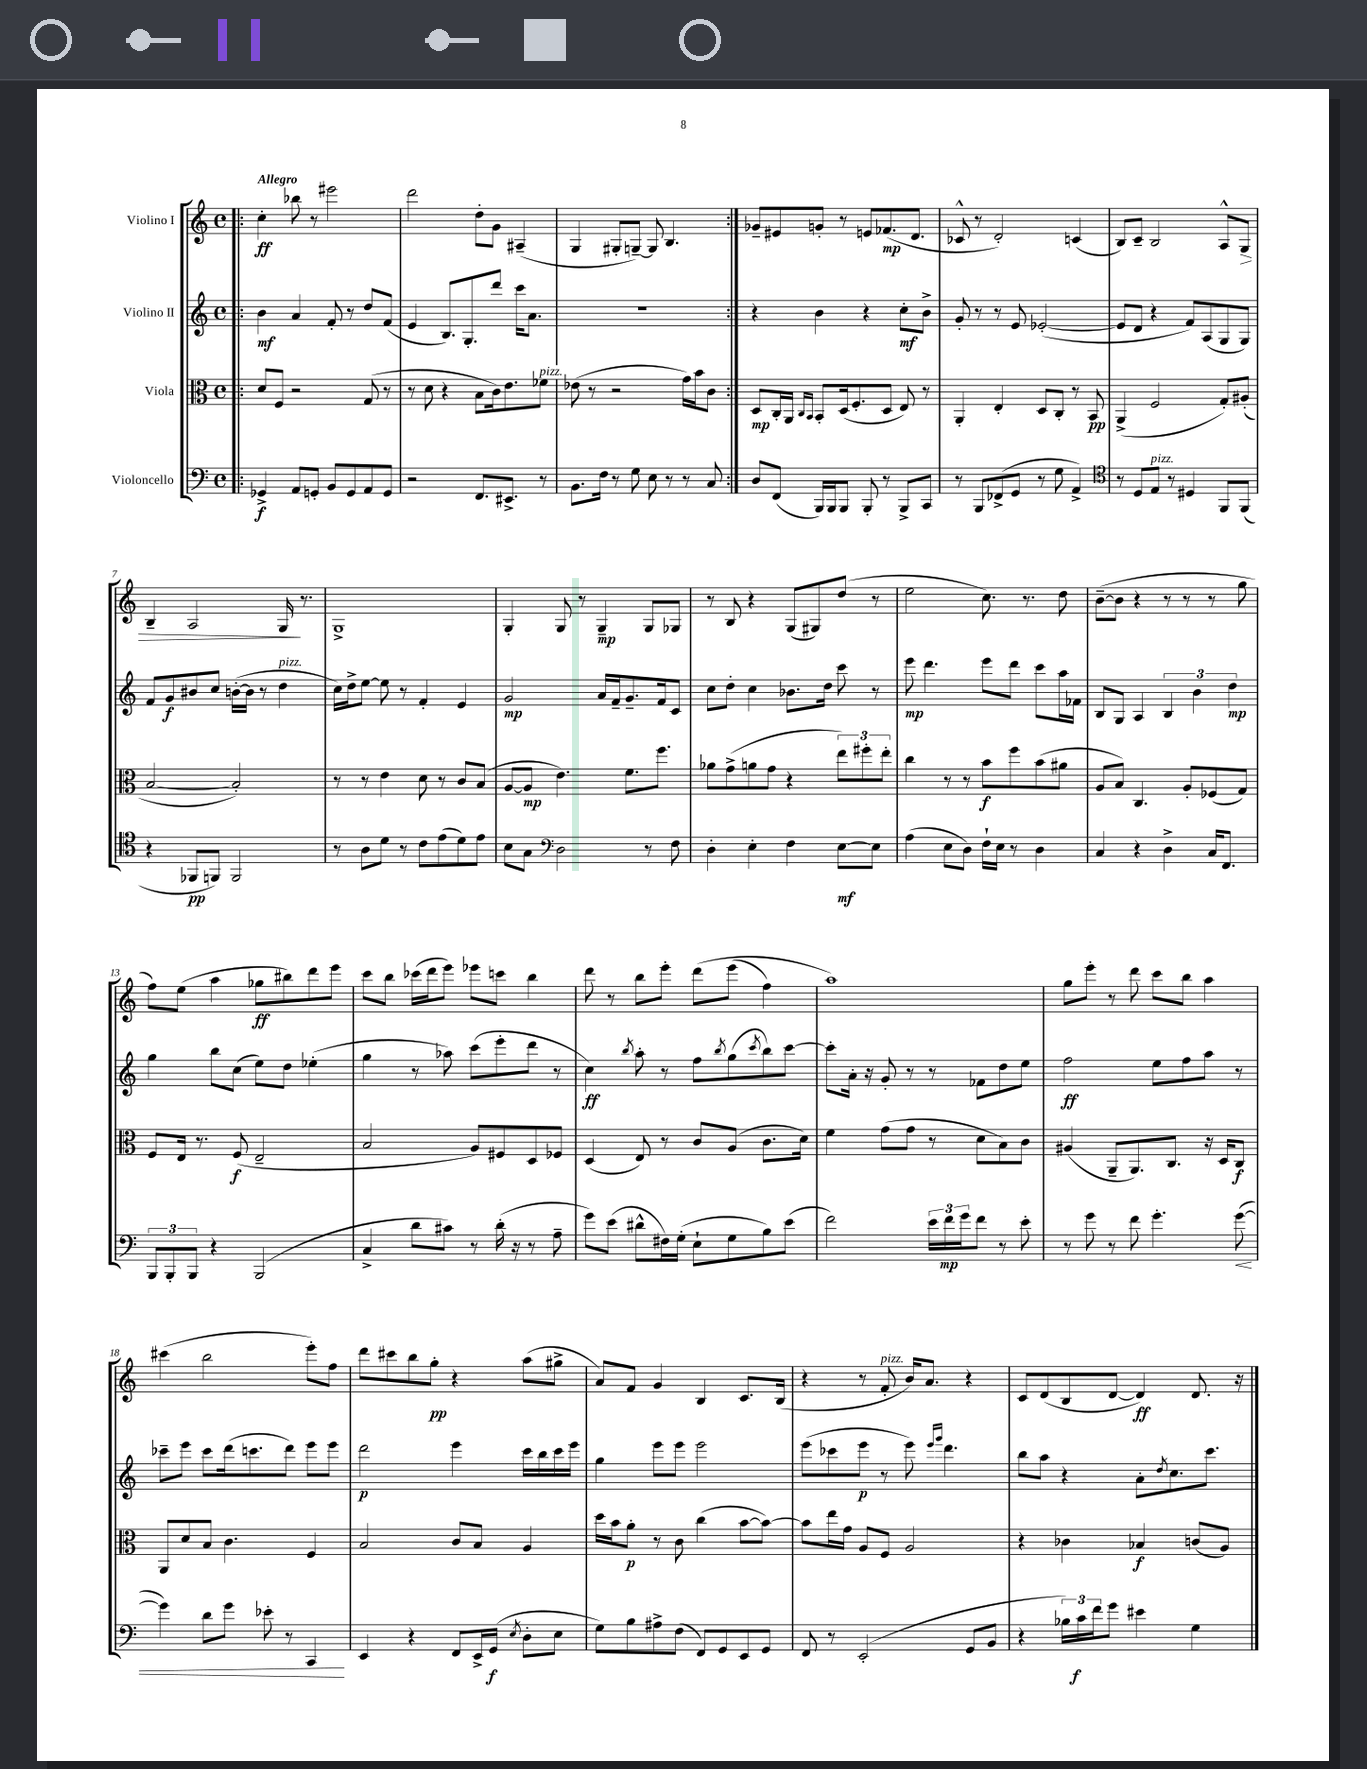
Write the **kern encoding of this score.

**kern	**dynam	**kern	**dynam	**kern	**dynam	**kern	**dynam
*part4	*part4	*part3	*part3	*part2	*part2	*part1	*part1
*staff4	*staff4	*staff3	*staff3	*staff2	*staff2	*staff1	*staff1
*I"Violoncello	*	*I"Viola	*	*I"Violino II	*	*I"Violino I	*
*clefF4	*	*clefC3	*	*clefG2	*	*clefG2	*
*k[]	*	*k[]	*	*k[]	*	*k[]	*
*M4/4	*	*M4/4	*	*M4/4	*	*M4/4	*
*met(c)	*	*met(c)	*	*met(c)	*	*met(c)	*
=1!|:	=1!|:	=1!|:	=1!|:	=1!|:	=1!|:	=1!|:	=1!|:
!	!	!	!	!	!	!LO:TX:a:B:t=Allegro	!
4GG-X^/	f	8d/L	.	4b\	mf	4cc'\	ff
.	.	8F/J	.	.	.	.	.
8AA/L	.	2r	.	4a/	.	8bb-X\	.
8GGn'/J	.	.	.	.	.	8r	.
8BB/L	.	.	.	8f'/	.	2eee#X\	.
8GG/	.	.	.	8r	.	.	.
8AA/	.	(8G/	.	8dd/L	.	.	.
8GG/J	.	8r	.	(8f/J	.	.	.
=2	=2	=2	=2	=2	=2	=2	=2
2r	.	8r	.	4e/	.	2ddd\	.
.	.	8d\	.	.	.	.	.
.	.	4r	.	8.B/L)	.	.	.
.	.	.	.	8.G'/	.	.	.
8.FF/L	.	8B\L	.	.	.	8dd'\L	.
.	.	16c\k)	.	8ddd/J	.	8g\J	.
8.EE#X^/J	.	8.e\	.	.	.	.	.
.	.	.	.	16ccc\KL	.	(4A#X~/	.
.	.	.	.	8.a\J	.	.	.
!	!	!LO:TX:a:i:t=pizz.	!	!	!	!	!
8r	.	8f-X\J	.	.	.	.	.
=3	=3	=3	=3	=3	=3	=3	=3
8.BB\L	.	(8e-X\	.	1r	.	4G/	.
.	.	8r	.	.	.	.	.
16F\Jk	.	.	.	.	.	.	.
8r	.	2r	.	.	.	8G#X'/L	.
8G\	.	.	.	.	.	[8Gn~/J)	.
8E\	.	.	.	.	.	8G/]	.
8r	.	.	.	.	.	4.B/	.
8r	.	16g\LL)	.	.	.	.	.
.	.	16b\J	.	.	.	.	.
8C/	.	8c\J	.	.	.	.	.
=4:|!	=4:|!	=4:|!	=4:|!	=4:|!	=4:|!	=4:|!	=4:|!
8D/L	.	8D/L	mp	4r	.	8g-X~/L	.
(8FF/J	.	16C'/L	.	.	.	8e#X/	.
.	.	16AA/JJ	.	.	.	.	.
.	.	16qqC/LL	.	.	.	.	.
.	.	16qqBB/JJ	.	.	.	.	.
16BBB/LL)	.	8BB'/L	.	4b\	.	8gn'/J	.
16BBB/J	.	.	.	.	.	.	.
8BBB/J	.	(16D/k	.	.	.	8r	.
.	.	8.F'/	.	.	.	.	.
8BBB'/	.	.	.	4r	.	8en/L	.
8r	.	8D/J	.	.	.	(8.f-X/	mp
8BBB^/L	.	8E/)	.	8cc'\L	mf	.	.
.	.	.	.	.	.	8.d/J	.
8CC/J	.	8r	.	8b^\J	.	.	.
=5	=5	=5	=5	=5	=5	=5	=5
8r	.	4AA'/	.	8g'/	.	8c-X^^/	.
8BBB/L	.	.	.	8r	.	8r	.
(8FF-X^/	.	4E'/	.	8r	.	2d'/)	.
8GG/J	.	.	.	8e/	.	.	.
8r	.	8D/L	.	([2e-X'/	.	.	.
8G\	.	8C'/J	.	.	.	.	.
4AA^/)	.	8r	.	.	.	(4cn/	.
.	.	8BB/	pp	.	.	.	.
=6	=6	=6	=6	=6	=6	=6	=6
*clefC4	*	*	*	*	*	*	*
8r	.	(4AA^/	.	8e-/L]	.	8B/L)	.
8D/L	.	.	.	8d/J	.	8c~/J	.
!LO:TX:a:i:t=pizz.	!	!	!	!	!	!	!
8E/J	.	2F/	.	4r	.	2B/	.
8r	.	.	.	.	.	.	.
4D#X/	.	.	.	8f/L)	.	.	.
.	.	.	.	(8A/	.	.	.
8FF/L	.	8G'/L)	.	8G/	.	8A^^/L	.
!	!	!	!	!	!	!	!LO:HP:b
(8FF/J	.	(8A#X'/J	.	8G/J)	.	8G/J	>
!!LO:LB:g=z
=7	=7	=7	=7	=7	=7	=7	=7
4r	.	[2B/	.	8f/L	.	4B~/	.
.	.	.	.	8g/	f	.	.
8FF-X/L	pp	.	.	8b#X/	.	2A/	.
8FFn/J)	.	.	.	8cc/J	.	.	.
2FF/	.	2B'/])	.	([16bn'\LL	.	.	.
.	.	.	.	16b\JJ]	.	.	.
.	.	.	.	8r	.	.	.
!	!	!	!	!LO:TX:a:i:t=pizz.	!	!	!
.	.	.	.	4dd\	.	16G/	.
.	.	.	.	.	.	8.r	]
=8	=8	=8	=8	=8	=8	=8	=8
8r	.	8r	.	16cc\LL)	.	1G^	.
.	.	.	.	16dd^\J	.	.	.
8A\L	.	8r	.	[8ee\J	.	.	.
8d\J	.	4e\	.	8ee\]	.	.	.
8r	.	.	.	8r	.	.	.
8c\L	.	8d\	.	4f'/	.	.	.
(8e\	.	8r	.	.	.	.	.
8d\)	.	8c/L	.	4e/	.	.	.
8e\J	.	(8B/J	.	.	.	.	.
=9	=9	=9	=9	=9	=9	=9	=9
8B\L	.	[8A/L	.	2g/	mp	4G'/	.
8G\J	.	8A/J]	mp	.	.	.	.
*clefF4	*	*	*	*	*	*	*
2D\	.	4.e\)	.	.	.	8G/	.
.	.	.	.	.	.	8r	.
.	.	.	.	16a/LL	.	4G~/	mp
.	.	.	.	16f~/J	.	.	.
.	.	8.f\L	.	8.g~/	.	.	.
8r	.	.	.	.	.	8G/L	.
.	.	8.ff\J	.	16f/k	.	.	.
8F\	.	.	.	8c/J	.	8G-X/J	.
=10	=10	=10	=10	=10	=10	=10	=10
4D'\	.	8a-X\L	.	8cc\L	.	8r	.
.	.	(8g^\	.	8dd'\J	.	8B/	.
4E'\	.	8an\	.	4cc\	.	4r	.
.	.	8g\J	.	.	.	.	.
4F\	.	4r	.	8.b-X\L	.	(8G/L	.
.	.	.	.	.	.	8G#X/)	.
.	.	.	.	16dd\Jk	.	.	.
[8E\L	mf	12ee\L)	.	8ccc\	.	(8dd/J	.
.	.	12ff#X'\	.	.	.	.	.
8E\J]	.	.	.	8r	.	8r	.
.	.	12ee'\J	.	.	.	.	.
=11	=11	=11	=11	=11	=11	=11	=11
(4A\	.	4cc\	.	8eee\	mp	2ee\	.
.	.	.	.	4.ddd\	.	.	.
8E\L	.	8r	.	.	.	.	.
8D\J)	.	8r	.	.	.	.	.
16F`\LL	.	8b\L	f	8eee\L	.	8.cc\)	.
16E\JJ	.	.	.	.	.	.	.
8r	.	8ff\	.	8ddd\J	.	.	.
.	.	.	.	.	.	8.r	.
4D\	.	(8b\	.	8ccc\L	.	.	.
.	.	8a#X\J	.	16aa\L	.	8dd\	.
.	.	.	.	16f-X\JJ	.	.	.
=12	=12	=12	=12	=12	=12	=12	=12
4C/	.	8A/L	.	8B/L	.	([8b~\L	.
.	.	8B/J)	.	8G/J	.	8b\J]	.
4r	.	4.C/	.	4A/	.	4r	.
4D^\	.	.	.	6B/	.	8r	.
.	.	8A'/L	.	.	.	8r	.
.	.	.	.	6b\	.	.	.
16C/KL	.	(8F-X/	.	.	.	8r	.
8.FF/J	.	.	.	.	.	.	.
.	.	.	.	6dd\	mp	.	.
.	.	8G/J)	.	.	.	8gg\	.
!!LO:LB:g=z
=13	=13	=13	=13	=13	=13	=13	=13
12BBB/L	.	8F/L	.	4gg\	.	8ff\L)	.
12BBB'/	.	.	.	.	.	.	.
.	.	16E/Jk	.	.	.	(8ee\J	.
12BBB/J	.	.	.	.	.	.	.
.	.	8.r	.	.	.	.	.
4r	.	.	.	8bb\L	.	4aa\	.
.	.	(8F/	f	(8cc\J	.	.	.
(2BBB/	.	2E~/	.	8ee\L)	.	8gg-X\L	ff
.	.	.	.	8dd\J	.	8bb#X\)	.
.	.	.	.	(4ee-X'\	.	8ddd\	.
.	.	.	.	.	.	8eee\J	.
=14	=14	=14	=14	=14	=14	=14	=14
4C^/	.	2B/	.	4gg\	.	8ccc\L	.
.	.	.	.	.	.	8bb\J	.
8d\L	.	.	.	8r	.	(16ccc-X\LL	.
.	.	.	.	.	.	16ddd\J	.
8c#X\J)	.	.	.	8aa-X\)	.	8eee\J)	.
8r	.	8A/L)	.	(8ccc\L	.	8eee-X\L	.
(16d'\	.	8F#X/	.	8eee'\	.	8cccn\J	.
16r	.	.	.	.	.	.	.
8r	.	8D/	.	8ddd\J	.	4bb\	.
8A~\	.	8F-X/J	.	8r	.	.	.
=15	=15	=15	=15	=15	=15	=15	=15
8g\L)	.	(4D/	.	4cc\)	ff	8ddd\	.
(8e\J	.	.	.	.	.	8r	.
.	.	.	.	8qbb/	.	.	.
8d#X^^\L	.	8E/)	.	8aa'\	.	8bb\L	.
16F#X\L)	.	8r	.	8r	.	8eee'\J	.
(16G'\JJ	.	.	.	.	.	.	.
8E`\L	.	8c/L	.	8ff\L	.	(8ddd\L	.
.	.	.	.	8qbb/	.	.	.
8G\	.	(8A/J	.	(8gg\	.	(8eee\J	.
.	.	.	.	8qccc/	.	.	.
8B\)	.	8.c\L	.	8bb\)	.	4ff\)	.
(8e\J	.	.	.	[8ccc\J	.	.	.
.	.	16d\Jk)	.	.	.	.	.
=16	=16	=16	=16	=16	=16	=16	=16
2f\)	.	4f\	.	8ccc'\L]	.	1aa)	.
.	.	.	.	16a'\Jk	.	.	.
.	.	.	.	16r	.	.	.
.	.	(8g\L	.	8g'/	.	.	.
.	.	8g\J	.	8r	.	.	.
24e\LL	.	8r	.	8r	.	.	.
24f\	mp	.	.	.	.	.	.
24g\J	.	.	.	.	.	.	.
8f\J	.	8d\L	.	8f-X\L	.	.	.
8r	.	8B\)	.	8dd\	.	.	.
8e'\	.	8c\J	.	8ee\J	.	.	.
=17	=17	=17	=17	=17	=17	=17	=17
8r	.	(4A#X/	.	2ff\	ff	8gg\L	.
8g\	.	.	.	.	.	8eee'\J	.
8r	.	8AA~/L	.	.	.	8r	.
8f\	.	8.AA/)	.	.	.	8ddd\	.
4.g'\	.	.	.	8ee\L	.	8ccc\L	.
.	.	8.C/J	.	.	.	.	.
.	.	.	.	8ff\	.	8bb\J	.
.	.	16r	.	8aa\J	.	4aa\	.
.	.	16D/KL	.	.	.	.	.
!	!LO:HP:b	!	!	!	!	!	!
([8g\	<	8C/J	f	8r	.	.	.
!!LO:LB:g=z
=18	=18	=18	=18	=18	=18	=18	=18
4g\])	.	8AA/L	.	8ccc-X~\L	.	(4ccc#X\	.
.	.	8d/	.	8eee\J	.	.	.
8d\L	.	8B/J	.	8ccc-\L	.	2bb\	.
8g\J	.	4.c\	.	(16ddd\k	.	.	.
.	.	.	.	8.cccn\	.	.	.
8e-X'\	.	.	.	.	.	.	.
8r	.	.	.	8ddd\J)	.	.	.
4CC/	.	4F/	.	8eee\L	.	8eee'\L)	.
.	.	.	.	8eee\J	.	8ff\J	.
.	[	.	.	.	.	.	.
=19	=19	=19	=19	=19	=19	=19	=19
4EE/	.	2B/	.	2ddd\	p	8ddd\L	.
.	.	.	.	.	.	8ccc#X\	.
4r	.	.	.	.	.	8bb\	.
.	.	.	.	.	.	8gg'\J	pp
8FF/L	.	8c/L	.	4eee\	.	4r	.
16EE^/L	.	8B/J	.	.	.	.	.
(16GG/JJ	f	.	.	.	.	.	.
8qE/	.	.	.	.	.	.	.
8D'\L	.	4A/	.	16ccc\LL	.	(8aa\L	.
.	.	.	.	16bb\	.	.	.
8E\J	.	.	.	16ccc\	.	8gg#X^\J	.
.	.	.	.	16eee\JJ	.	.	.
=20	=20	=20	=20	=20	=20	=20	=20
8G\L)	.	16dd\LL	.	4gg\	.	8a/L)	.
.	.	16b\J	.	.	.	.	.
8B\	.	8a'\J	p	.	.	8f/J	.
8A#X^\	.	8r	.	8eee\L	.	4g/	.
(8F\J	.	8c\	.	8eee\J	.	.	.
8FF/L)	.	(4cc\	.	2eee\	.	4B/	.
8GG/	.	.	.	.	.	.	.
8EE/	.	[8b\L	.	.	.	8.c/L	.
8GG/J	.	8b\J_)	.	.	.	.	.
.	.	.	.	.	.	(16B/Jk	.
=21	=21	=21	=21	=21	=21	=21	=21
8FF/	.	8b\L]	.	(8eee\L	.	4r	.
8r	.	16ee\L	.	8ccc-X\	.	.	.
.	.	16g\JJ	.	.	.	.	.
(2EE'/	.	8A/L	.	8eee\J	p	8r	.
!	!	!	!	!	!	!LO:TX:a:i:t=pizz.	!
.	.	8F/J	.	8r	.	8f'/	.
.	.	2A/	.	8eee\)	.	16b/KL)	.
.	.	.	.	.	.	8.a/J	.
.	.	.	.	16qqeee/LL	.	.	.
.	.	.	.	16qqggg/JJ	.	.	.
.	.	.	.	4.ddd\	.	.	.
8GG/L	.	.	.	.	.	4r	.
8BB/J	.	.	.	.	.	.	.
=22	=22	=22	=22	=22	=22	=22	=22
4r	.	4r	.	8bb\L	.	8c/L	.
.	.	.	.	8aa\J	.	(8d/	.
24B-X\LL)	.	4c-X\	.	4r	.	8B/	.
24c\	f	.	.	.	.	.	.
24f\J	.	.	.	.	.	.	.
8g\J	.	.	.	.	.	[8d/J	.
4e#X\	.	4B-X/	f	8a'\L	.	4d/])	ff
.	.	.	.	8qdd/	.	.	.
.	.	.	.	8.cc\	.	.	.
4G\	.	(8cn/L	.	.	.	8.d/	.
.	.	.	.	8.ccc\J	.	.	.
.	.	8A/J)	.	.	.	.	.
.	.	.	.	.	.	16r	.
==	==	==	==	==	==	==	==
*-	*-	*-	*-	*-	*-	*-	*-
